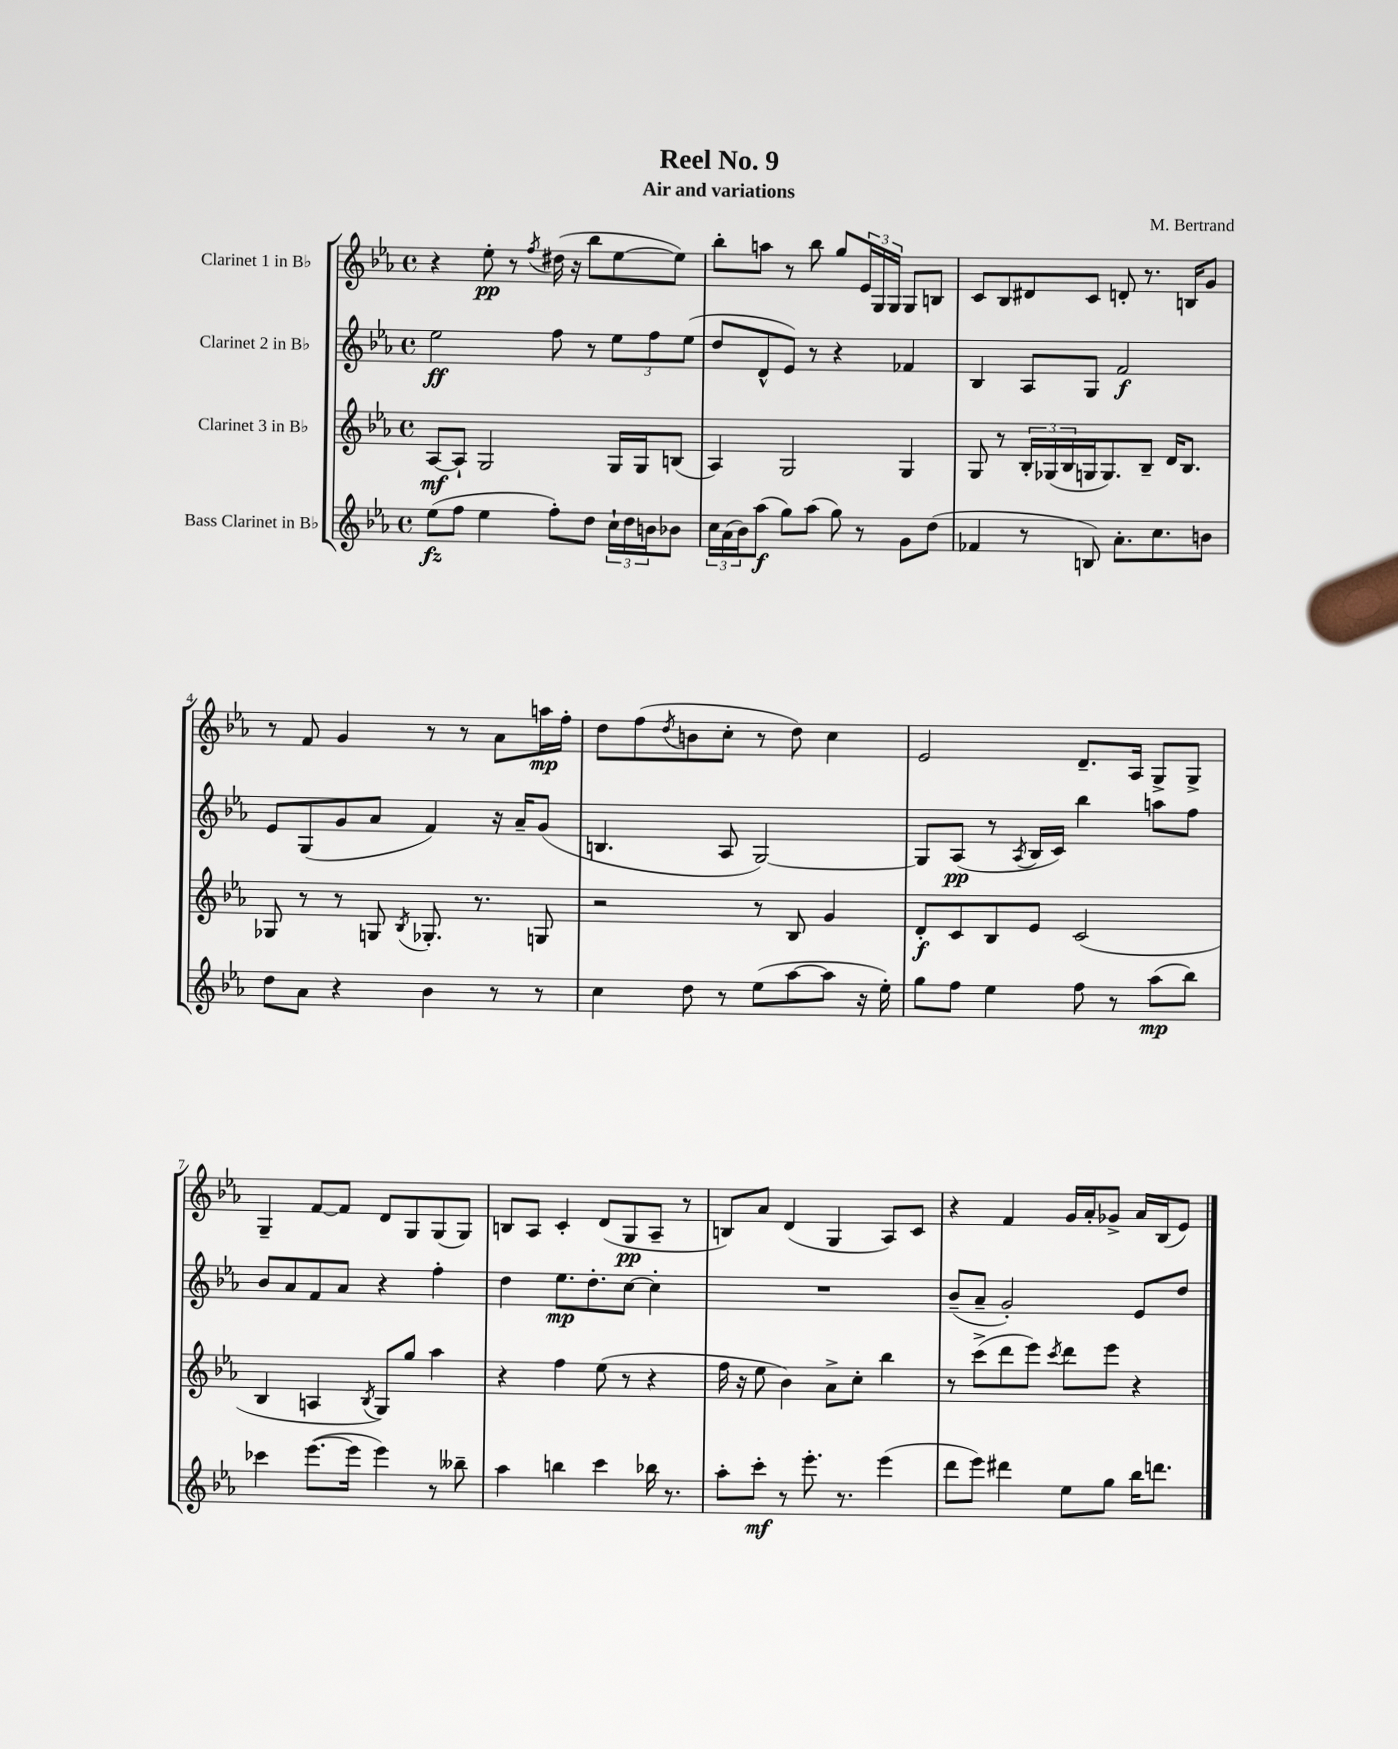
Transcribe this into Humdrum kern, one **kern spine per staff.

**kern	**dynam	**kern	**dynam	**kern	**dynam	**kern	**dynam
*part4	*part4	*part3	*part3	*part2	*part2	*part1	*part1
*staff4	*staff4	*staff3	*staff3	*staff2	*staff2	*staff1	*staff1
*I"Bass Clarinet in B♭	*	*I"Clarinet 3 in B♭	*	*I"Clarinet 2 in B♭	*	*I"Clarinet 1 in B♭	*
*clefG2	*	*clefG2	*	*clefG2	*	*clefG2	*
*k[b-e-a-]	*	*k[b-e-a-]	*	*k[b-e-a-]	*	*k[b-e-a-]	*
*M4/4	*	*M4/4	*	*M4/4	*	*M4/4	*
*met(c)	*	*met(c)	*	*met(c)	*	*met(c)	*
=1	=1	=1	=1	=1	=1	=1	=1
(8ee-\L	fz	[8A-/L	mf	2ee-\	ff	4r	.
8ff\J	.	8A-`/J]	.	.	.	.	.
4ee-\	.	2G/	.	.	.	8ee-'\	pp
.	.	.	.	.	.	8r	.
.	.	.	.	.	.	8qff/	.
8ff'\L)	.	.	.	8ff\	.	(16dd#X\	.
.	.	.	.	.	.	16r	.
8dd\J	.	.	.	8r	.	8bb-\L	.
24cc`\LL	.	16G/LL	.	12ee-\L	.	[8ee-\	.
24dd\	.	.	.	.	.	.	.
.	.	16G/J	.	.	.	.	.
24bn\J	.	.	.	12ff\	.	.	.
8b-X\J	.	(8Bn/J	.	.	.	8ee-\J])	.
.	.	.	.	(12ee-\J	.	.	.
=2	=2	=2	=2	=2	=2	=2	=2
24cc\LL	.	4A-/)	.	8dd/L	.	8bb-'\L	.
(24a-\	.	.	.	.	.	.	.
24b-\J)	.	.	.	.	.	.	.
(8aa-\J	f	.	.	8d^^/	.	8aan\J	.
8gg\L)	.	2G/	.	8e-/J)	.	8r	.
(8aa-\J	.	.	.	8r	.	8bb-\	.
8gg\)	.	.	.	4r	.	8gg/L	.
8r	.	.	.	.	.	24e-/L	.
.	.	.	.	.	.	24G/	.
.	.	.	.	.	.	24G/JJ	.
8g\L	.	4G/	.	4f-X/	.	8G/L	.
(8dd\J	.	.	.	.	.	8Bn/J	.
=3	=3	=3	=3	=3	=3	=3	=3
4f-X/	.	8G/	.	4B-/	.	8c/L	.
.	.	8r	.	.	.	8B-/	.
8r	.	24B-'/LL	.	8A-/L	.	8d#X/	.
.	.	(24G-X/	.	.	.	.	.
.	.	24B-/	.	.	.	.	.
8Bn/)	.	16Gn/J	.	8G/J	.	8c/J	.
.	.	8.G/)	.	.	.	.	.
8.a-'\L	.	.	.	2f/	f	8dn'/	.
.	.	8B-~/J	.	.	.	8.r	.
8.cc\	.	.	.	.	.	.	.
.	.	16d/KL	.	.	.	.	.
.	.	8.B-/J	.	.	.	16Bn/KL	.
8bn\J	.	.	.	.	.	8g/J	.
!!LO:LB:g=z
=4	=4	=4	=4	=4	=4	=4	=4
8dd\L	.	8G-X/	.	8e-/L	.	8r	.
8a-\J	.	8r	.	(8G/	.	8f/	.
4r	.	8r	.	8g/	.	4g/	.
.	.	8Gn/	.	8a-/J	.	.	.
.	.	8qB-/	.	.	.	.	.
4b-\	.	8.G-X'/	.	4f/)	.	8r	.
.	.	.	.	.	.	8r	.
.	.	8.r	.	.	.	.	.
8r	.	.	.	16r	.	8a-\L	.
.	.	.	.	16a-~/KL	.	.	.
8r	.	8Gn/	.	(8g/J	.	16aan\L	mp
.	.	.	.	.	.	16ff'\JJ	.
=5	=5	=5	=5	=5	=5	=5	=5
4cc\	.	2r	.	4.Bn/	.	8dd\L	.
.	.	.	.	.	.	(8ff\	.
.	.	.	.	.	.	8qdd/	.
8dd\	.	.	.	.	.	8bn\	.
8r	.	.	.	8A-/	.	8cc'\J	.
(8ee-\L	.	8r	.	[2G/)	.	8r	.
[8aa-\	.	8B-/	.	.	.	8dd\)	.
8aa-\J]	.	4g/	.	.	.	4cc\	.
16r	.	.	.	.	.	.	.
16ee-'\)	.	.	.	.	.	.	.
=6	=6	=6	=6	=6	=6	=6	=6
8gg\L	.	8d'/L	f	8G/L]	.	2e-/	.
8ff\J	.	8c/	.	(8A-/J	pp	.	.
4ee-\	.	8B-/	.	8r	.	.	.
.	.	.	.	8qA-/	.	.	.
.	.	8e-/J	.	16B-/LL	.	.	.
.	.	.	.	16c/JJ)	.	.	.
8ff\	.	(2c/	.	4bb-\	.	8.d~/L	.
8r	.	.	.	.	.	.	.
.	.	.	.	.	.	16A-/Jk	.
(8aa-\L	mp	.	.	8aan\L	.	8G^/L	.
8bb-\J)	.	.	.	8ff\J	.	8G^/J	.
!!LO:LB:g=z
=7	=7	=7	=7	=7	=7	=7	=7
4ccc-X\	.	4B-/	.	8b-/L	.	4G~/	.
.	.	.	.	8a-/	.	.	.
([8.eee-\L	.	4An/	.	8f/	.	[8f/L	.
.	.	.	.	8a-/J	.	8f/J]	.
16eee-\Jk]	.	.	.	.	.	.	.
.	.	8qB-/	.	.	.	.	.
4eee-\)	.	8G/L)	.	4r	.	8d/L	.
.	.	8gg/J	.	.	.	8G/	.
8r	.	4aa-\	.	4ff'\	.	(8G/	.
8bb--X~\	.	.	.	.	.	8G/J)	.
=8	=8	=8	=8	=8	=8	=8	=8
4aa-\	.	4r	.	4dd\	.	8Bn/L	.
.	.	.	.	.	.	8A-/J	.
4bbn\	.	4ff\	.	8.ee-\L	mp	4c'/	.
.	.	.	.	8.dd'\	.	.	.
4ccc\	.	(8ee-\	.	.	.	(8d/L	.
.	.	8r	.	[8cc\J	.	8G/	pp
16bb-X\	.	4r	.	4cc'\]	.	8A-~/J	.
8.r	.	.	.	.	.	.	.
.	.	.	.	.	.	8r	.
=9	=9	=9	=9	=9	=9	=9	=9
8aa-'\L	.	16ff\	.	1r	.	8Bn/L)	.
.	.	16r	.	.	.	.	.
8ccc'\J	mf	8ee-\	.	.	.	8a-/J	.
8r	.	4b-\)	.	.	.	(4d/	.
8.eee-'\	.	.	.	.	.	.	.
.	.	8a-^\L	.	.	.	4G/	.
8.r	.	.	.	.	.	.	.
.	.	8cc'\J	.	.	.	.	.
(4eee-\	.	4bb-\	.	.	.	8A-/L)	.
.	.	.	.	.	.	8c/J	.
=10	=10	=10	=10	=10	=10	=10	=10
8ddd\L	.	8r	.	(8b-~/L	.	4r	.
8eee-\J)	.	(8ccc^\L	.	8a-~/J	.	.	.
4ddd#X\	.	8ddd\	.	2g'/)	.	4f/	.
.	.	8eee-\J)	.	.	.	.	.
.	.	8qccc/	.	.	.	.	.
8ee-\L	.	8ddd\L	.	.	.	16g/LL	.
.	.	.	.	.	.	16a-'/J	.
8gg\J	.	8eee-\J	.	.	.	8g-X^/J	.
16bb-\KL	.	4r	.	8e-/L	.	16a-/LL	.
8.dddn\J	.	.	.	.	.	(16B-/J	.
.	.	.	.	8dd/J	.	8e-/J)	.
==	==	==	==	==	==	==	==
*-	*-	*-	*-	*-	*-	*-	*-
